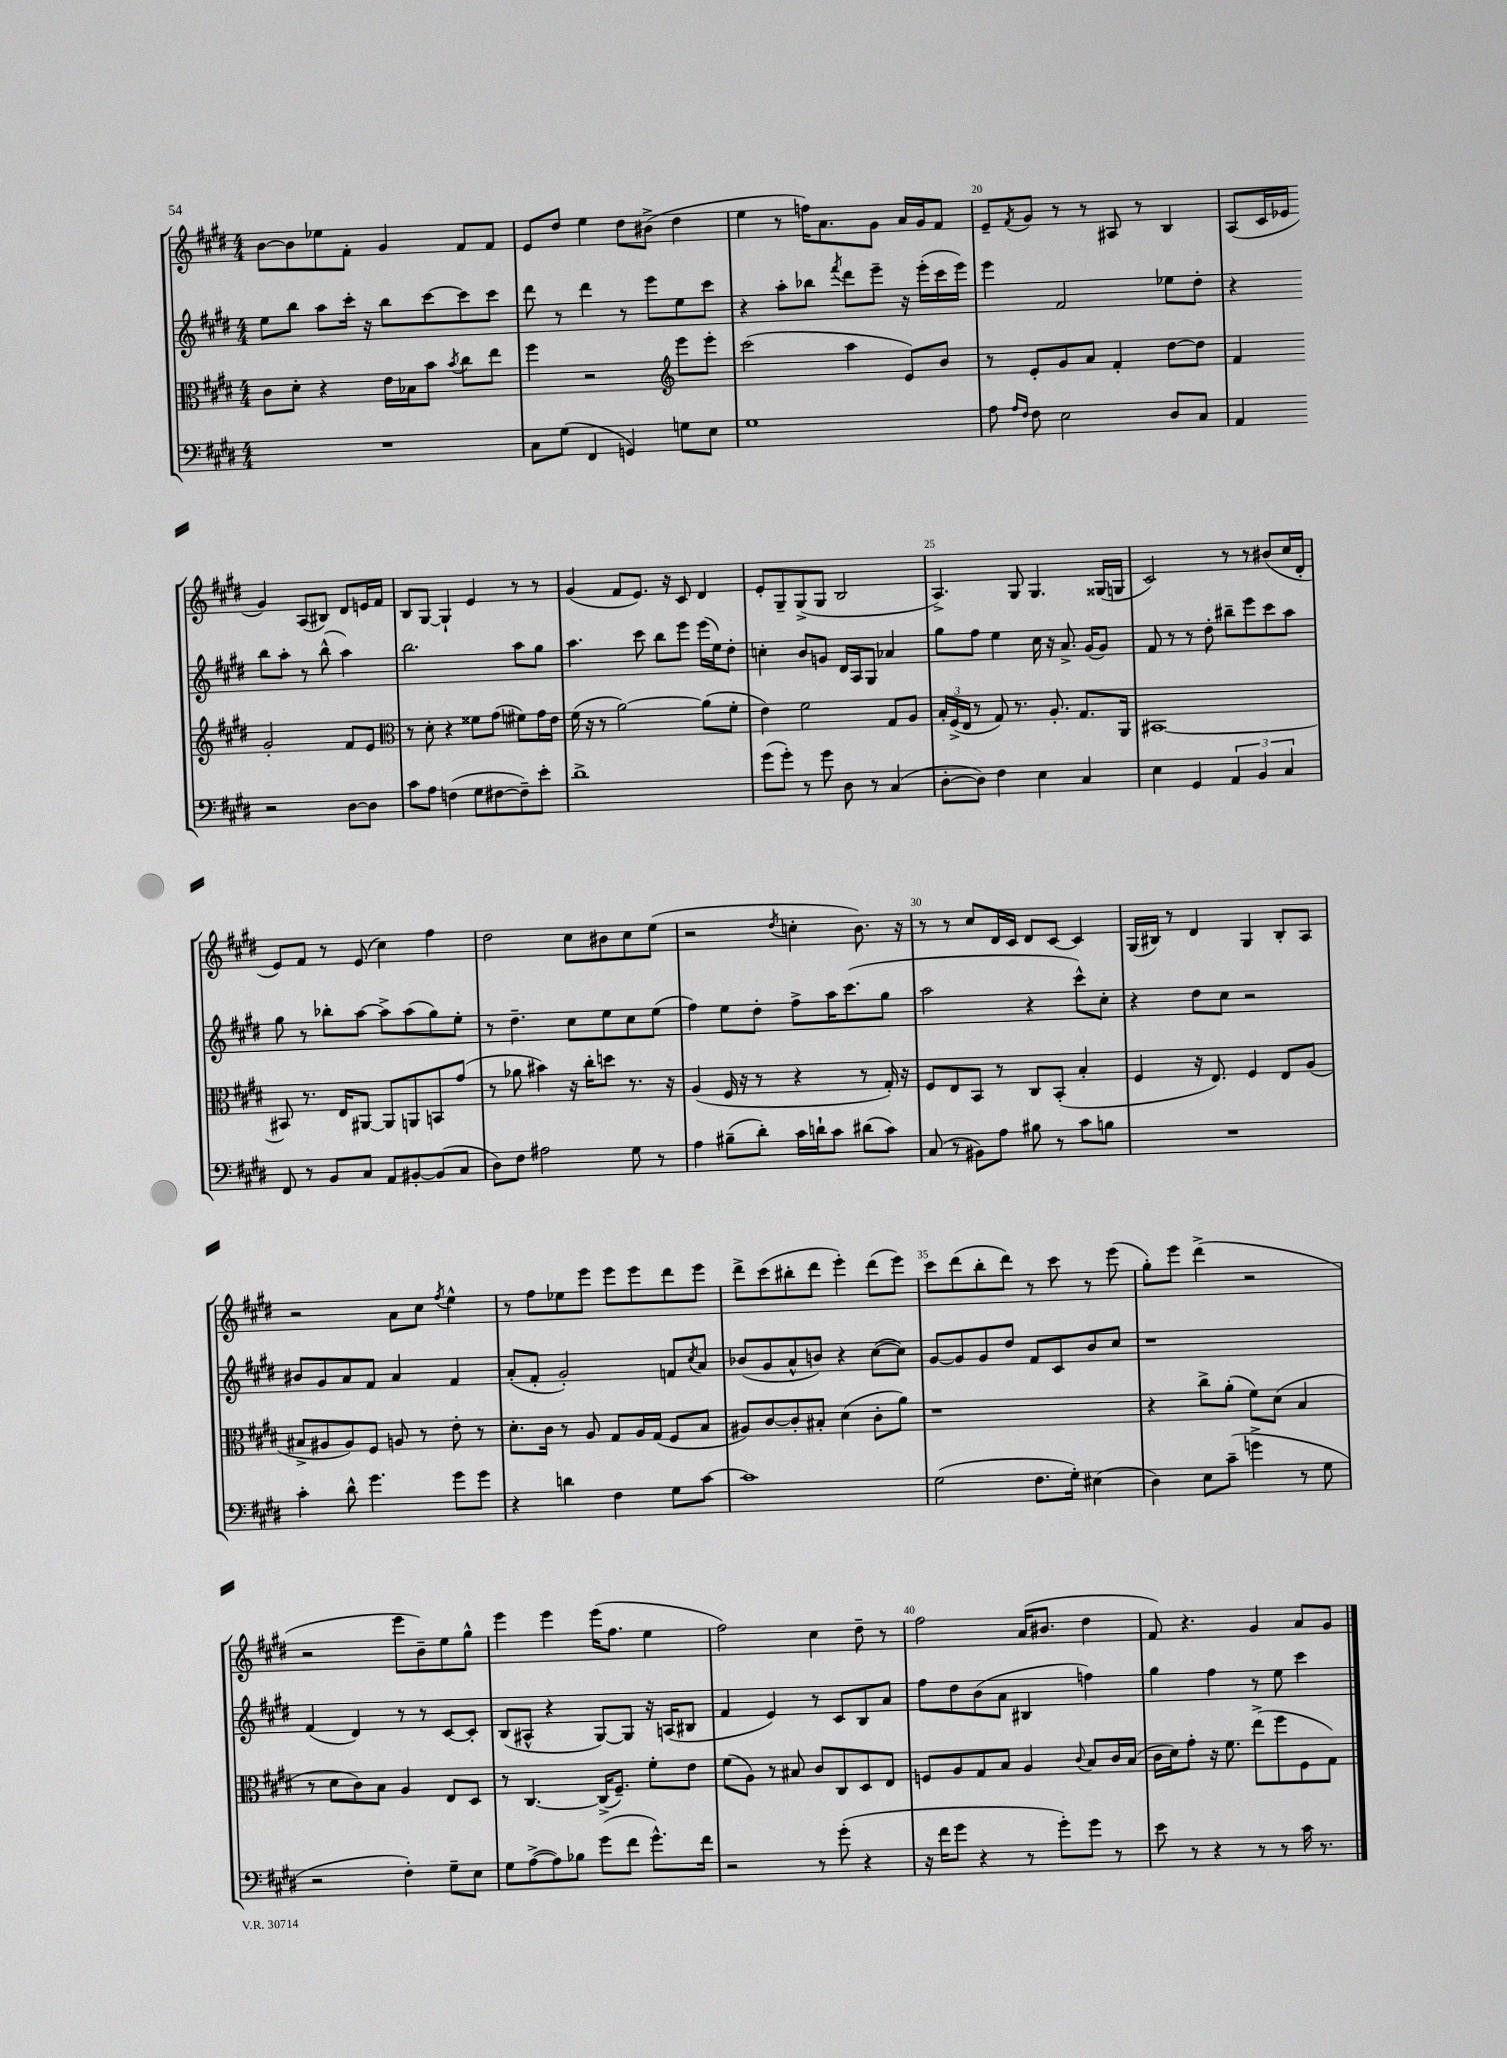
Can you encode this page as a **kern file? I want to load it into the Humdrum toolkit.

**kern	**kern	**kern	**kern
*staff4	*staff3	*staff2	*staff1
*clefF4	*clefC3	*clefG2	*clefG2
*k[f#c#g#d#]	*k[f#c#g#d#]	*k[f#c#g#d#]	*k[f#c#g#d#]
*M4/4	*M4/4	*M4/4	*M4/4
1r	8c#\L	8ee\L	[8b\L
.	8d#'\J	8bb\J	8b\]
.	4r	8aa\L	8ee-\
.	.	16ccc#'\Jk	8f#'\J
.	.	16r	.
.	16e\LL	8bb\L	4g#/
.	16B-\J	.	.
.	8b\J	[8ccc#\	.
.	8qb/	.	.
.	8cc#\L	8ccc#\]	8f#/L
.	8ee\J	8ccc#\J	8f#/J
=	=	=	=
8C#\L	4ff#\	8ddd#\	8e/L
(8G#\J	.	8r	8dd#/J
4FF#/	2r	4ddd#\	4ee\
4GG/)	.	8r	8dd#\L
.	.	8eee\L	(8b#^\J
*	*clefG2	*	*
8G\L	8eee\L	8ee\	4dd#\
8E\J	8eee'\J	8ccc#\J	.
=	=	=	=
1G#	(2ccc#\	4r	4ee\
.	.	8aa'\L	8r
.	.	8bb-\J	16ff\LK)
.	.	.	8.a\
.	.	8qfff#/	.
.	4aa\	8ddd#\L	.
.	.	8eee~\J	8g#\J
.	8e/L)	16r	16a/LL
.	.	(16eee'\LL	16g#/J
.	8b/J	16ccc#\	8f#/J
.	.	16eee\JJ)	.
=	=	=	=
8A\	8r	4eee\	8e~/L
16qqA/LL	.	.	.
16qqF#/JJ	.	.	8qf#/
8F#\	8e'/L	.	8g#/J
2E\	8g#/	2f#/	8r
.	8a/J	.	8r
.	4f#'/	.	8A#/
.	.	.	8r
8D#/L	[8dd#\L	8ee-\L	4B/
8C#/J	8dd#\]J	8dd#'\J	.
=	=	=	=
4AA/	4f#/	4r	(8A/L
.	.	.	16c#/L
.	.	.	16e-/JJ
2r	2g#'/	8bb\L	4g#/)
.	.	8aa'\J	.
.	.	8r	(8A/L
.	.	(8bb^^\	8B#/J)
[8D#\L	8f#/L	4aa\)	8d#/L
8D#\]J	8e/J	.	16e/L
.	.	.	16f#/JJ
=	=	=	=
*	*clefC3	*	*
8c#\L	8r	2.bb\	8B/L
8A\J	8d#'\	.	[8G#/J
(4F\	4r	.	4G#`/]
8G#\L	8f##\L	.	4e/
[8F#\	(8g#\J	.	.
8F#~\])	8f#\L)	8aa\L	8r
8e'\J	16g#\L	8gg#\J	8r
.	16e\JJ	.	.
=	=	=	=
1d#^	(16f#\	4.aa\	(4g#/
.	16r	.	.
.	8r	.	.
.	[2a\)	.	8f#/L
.	.	8ccc#\	8.e/J)
.	.	8bb\L	.
.	.	.	16r
.	.	8eee\J	8c#/
.	(8a\]L	(16eee\LL	4d#/
.	.	16ee\J)	.
.	8f#'\J	8dd#'\J	.
=	=	=	=
(8g#\L	4e\)	4cc'\	8e'/L
8g#'\J)	.	.	8G#~/
8r	2f#\	8b/L	(8G#^/
8g#\	.	8g/J	8G#/J
8D#\	.	16d#/LL	2B/
.	.	16A/J	.
8r	.	8G#/J	.
(4C#/	8G#/L	4a-/	.
.	8A/J	.	.
=	=	=	=
[8D#'\L	24B'/LL	8gg#\L	4.A^/)
.	(24F#^/	.	.
.	24E/JJ	.	.
8D#\]J)	8r	8ff#\J	.
4F#\	8G#/)	4ee\	.
.	8.r	.	8G#/
4E\	.	16cc#\	4.G#/
.	8.A'/	16r	.
.	.	8.a^/	.
4C#/	8.G#/L	.	.
.	.	(16g#/LK	.
.	.	8g#/J)	(16G##/LL
.	16AA/Jk	.	16G/JJ
=	=	=	=
4E\	[1BB#	8f#/	2c#/)
.	.	8r	.
4GG#/	.	8r	.
.	.	8dd#'\	.
6AA/	.	8bb#~\L	8r
.	.	8eee\	8r
6BB/	.	.	.
.	.	8ccc#\	(8b#/L
6C#/	.	.	.
.	.	8aa\J	16cc#/L
.	.	.	16d#'/JJ
=	=	=	=
8FF#/	8BB#/]	8gg#\	8e/L)
8r	8.r	8r	8f#/J
8BB/L	.	8bb-'\L	8r
.	16E/LK	.	.
8C#/J	[8AA#/J	[8aa\J	(8e/
8AA/L	8AA#/]L	8aa^\]L	4cc#\)
[8BB#'/	8AA/	(8aa\	.
(8BB#/]	8BB/	8gg#\)	4ff#\
8C#/J	(8g#/J	8ee'\J	.
=	=	=	=
8D#\L)	8r	8r	2dd#\
8F#\J	8a-\	4.dd#~\	.
2A#\	4b#\)	.	.
.	16r	8cc#\L	8cc#\L
.	16cc#'\LK	.	.
.	8dd\J	8ee\	8b#\
8G#\	8.r	8cc#\	8cc#\
8r	.	(8ee\J	(8ee\J
.	16r	.	.
=	=	=	=
4A\	(4A/	4ff#\)	2r
(8B#~\L	16F#/	8ee\L	.
.	16r	.	.
8d#'\J)	8r	8dd#'\J	.
.	.	.	8qdd#/
16c#\LL	4r	8ff#^\L	4cc'\
16d`\J	.	.	.
8c#\J	.	16aa\K	.
.	.	(8.ccc#\	.
(8d#\L	8r	.	8.b\)
8c#\J)	16G#'/)	8gg#\J	.
.	16r	.	16r
=	=	=	=
(8C#/	8F#/L	2aa\	8r
8r	8E/	.	8r
8BB#\L)	8BB/J	.	8cc#/L
8A\J	8r	.	16d#/L
.	.	.	16c#/JJ
8B#\	8C#/L	4r	8d#/L
8r	(8BB'/J	.	[8c#/J
8c#\L	4B'/	8ccc#^^\L)	4c#/]
8B\J	.	8cc#'\J	.
=	=	=	=
1r	4F#/	4r	(16G#/LL
.	.	.	16B#/JJ)
.	.	.	8r
.	16r	8dd#\L	4d#/
.	8.E/)	.	.
.	.	8cc#\J	.
.	4F#/	2r	4G#/
.	8E/L	.	8B#'/L
.	(8A/J	.	8A/J
=	=	=	=
4c#'\	8B#^/L	8b#/L	2r
.	8A#/	8g#/	.
8d#^^\	8A#/)	8a/	.
4.g#\	8F#/J	8f#/J	.
.	8A/	4a/	8a\L
.	8r	.	8cc#\J
.	.	.	8qff#/
8g#\L	8e'\	4f#/	4ee^^\
8g#\J	8r	.	.
=	=	=	=
4r	8.d#'\L	(8a'/L	8r
.	.	8f#'/J	8ff#\L
.	16c#\Jk	.	.
4d\	8r	2g#'/)	8ee-\
.	8A/	.	8eee\J
4F#\	8G#/L	.	8eee\L
.	16A/L	.	8eee\
.	(16G#/JJ	.	.
8G#\L	8F#/L	8f/L	8ddd#\
.	.	8qcc#/	.
[8c#\J	8B/J	8a/J	8eee\J
=	=	=	=
1c#]	8A#/L)	(8b-/L	8ddd#^\L
.	[8c#/	8g#/	(8ccc#\
.	8c#'/]	8a^^/	8bb#'\
.	8B#'/J	8b/J)	8ddd#\J
.	(4d#\	4r	4eee'\)
.	8c#'\L	([8cc#\L	(8ddd#\L
.	8a\J)	8cc#\]J)	8eee\J)
=	=	=	=
(2G#\	1r	[8g#/L	8ccc#\L
.	.	8g#/]	(8ddd#\
.	.	8g#/	8bb'\
.	.	8dd#/J	8ddd#\J)
8.F#\L	.	8f#/L	8r
.	.	8c#/	8ccc#\
16G#'\Jk)	.	.	.
(4E#\	.	8b/	8r
.	.	8cc#/J	(8eee\
=	=	=	=
4D#\)	4r	1r	8gg#'\L)
.	.	.	8eee\J
8E\L	8cc#^\L	.	(4ddd#^\
(8c#~\J	(8a'\J	.	.
4g^\	8f#\L)	.	2r
.	(8d#\J	.	.
8r	4B/	.	.
8G#\	.	.	.
=	=	=	=
2r	8r	(4f#/	2r
.	8d#\L	.	.
.	8c#\)	4d#/)	.
.	8B\J	.	.
4F#'\)	4A/	8r	8eee\L
.	.	8r	8b~\)
8G#~\L	8E/L	[8c#/L	8ee\
8E\J	8D#/J	8c#'/]J	8gg#^^\J
=	=	=	=
8G#\L	8r	(8B/L	4eee\
([8A^\	[4.C#/	8A#^^/J	.
8A\])	.	4r	4eee\
8B-\J	.	.	.
(8g#\L	(16C#^/]LK	[8G#/L)	(16eee\LK
.	8.F#~/J)	.	8.ff#\J
8f#\J	.	8G#/]J	.
8.g#^^\L)	8f#'\L	16r	4ee\
.	.	(16A/LK	.
.	8e\J	8B#/J	.
16f#\Jk	.	.	.
=	=	=	=
2r	(8f#\L	4f#/	2ff#\)
.	8A\J)	.	.
.	8r	4e/)	.
.	8B#/	.	.
8r	8c#/L	8r	4cc#\
(8g#'\	8C#/	8c#/L	.
4r	8D#/	8B/	8dd#~\
.	8E/J	8a/J	8r
=	=	=	=
16r	8F/L	8ff#\L	2ff#\
16f#\LK	.	.	.
8g#\J	8A/	8dd#\	.
4r	8G#/	(8b\	.
.	8B/J	8a\J	.
8r	4A/	4B#/	(16a/LK
.	.	.	8.b#/J
8g#'\L)	.	.	.
.	8qqc#/	.	.
8g#\J	8B/L	4ff\)	4dd#\
8r	16c#/L	.	.
.	(16B/JJ	.	.
=	=	=	=
8e\	16c#\LL	4gg#\	8f#/)
.	16d#\J)	.	.
8r	8g#'\J	.	4.r
4r	16r	4ff#\	.
.	8.f#\	.	.
8r	(8ee^\L	8r	4g#/
8r	8ff#\	8ee\	.
16c#\	8F#\	4ccc#\	8a/L
8.r	.	.	.
.	8G#\J)	.	8g#/J
==	==	==	==
*-	*-	*-	*-
